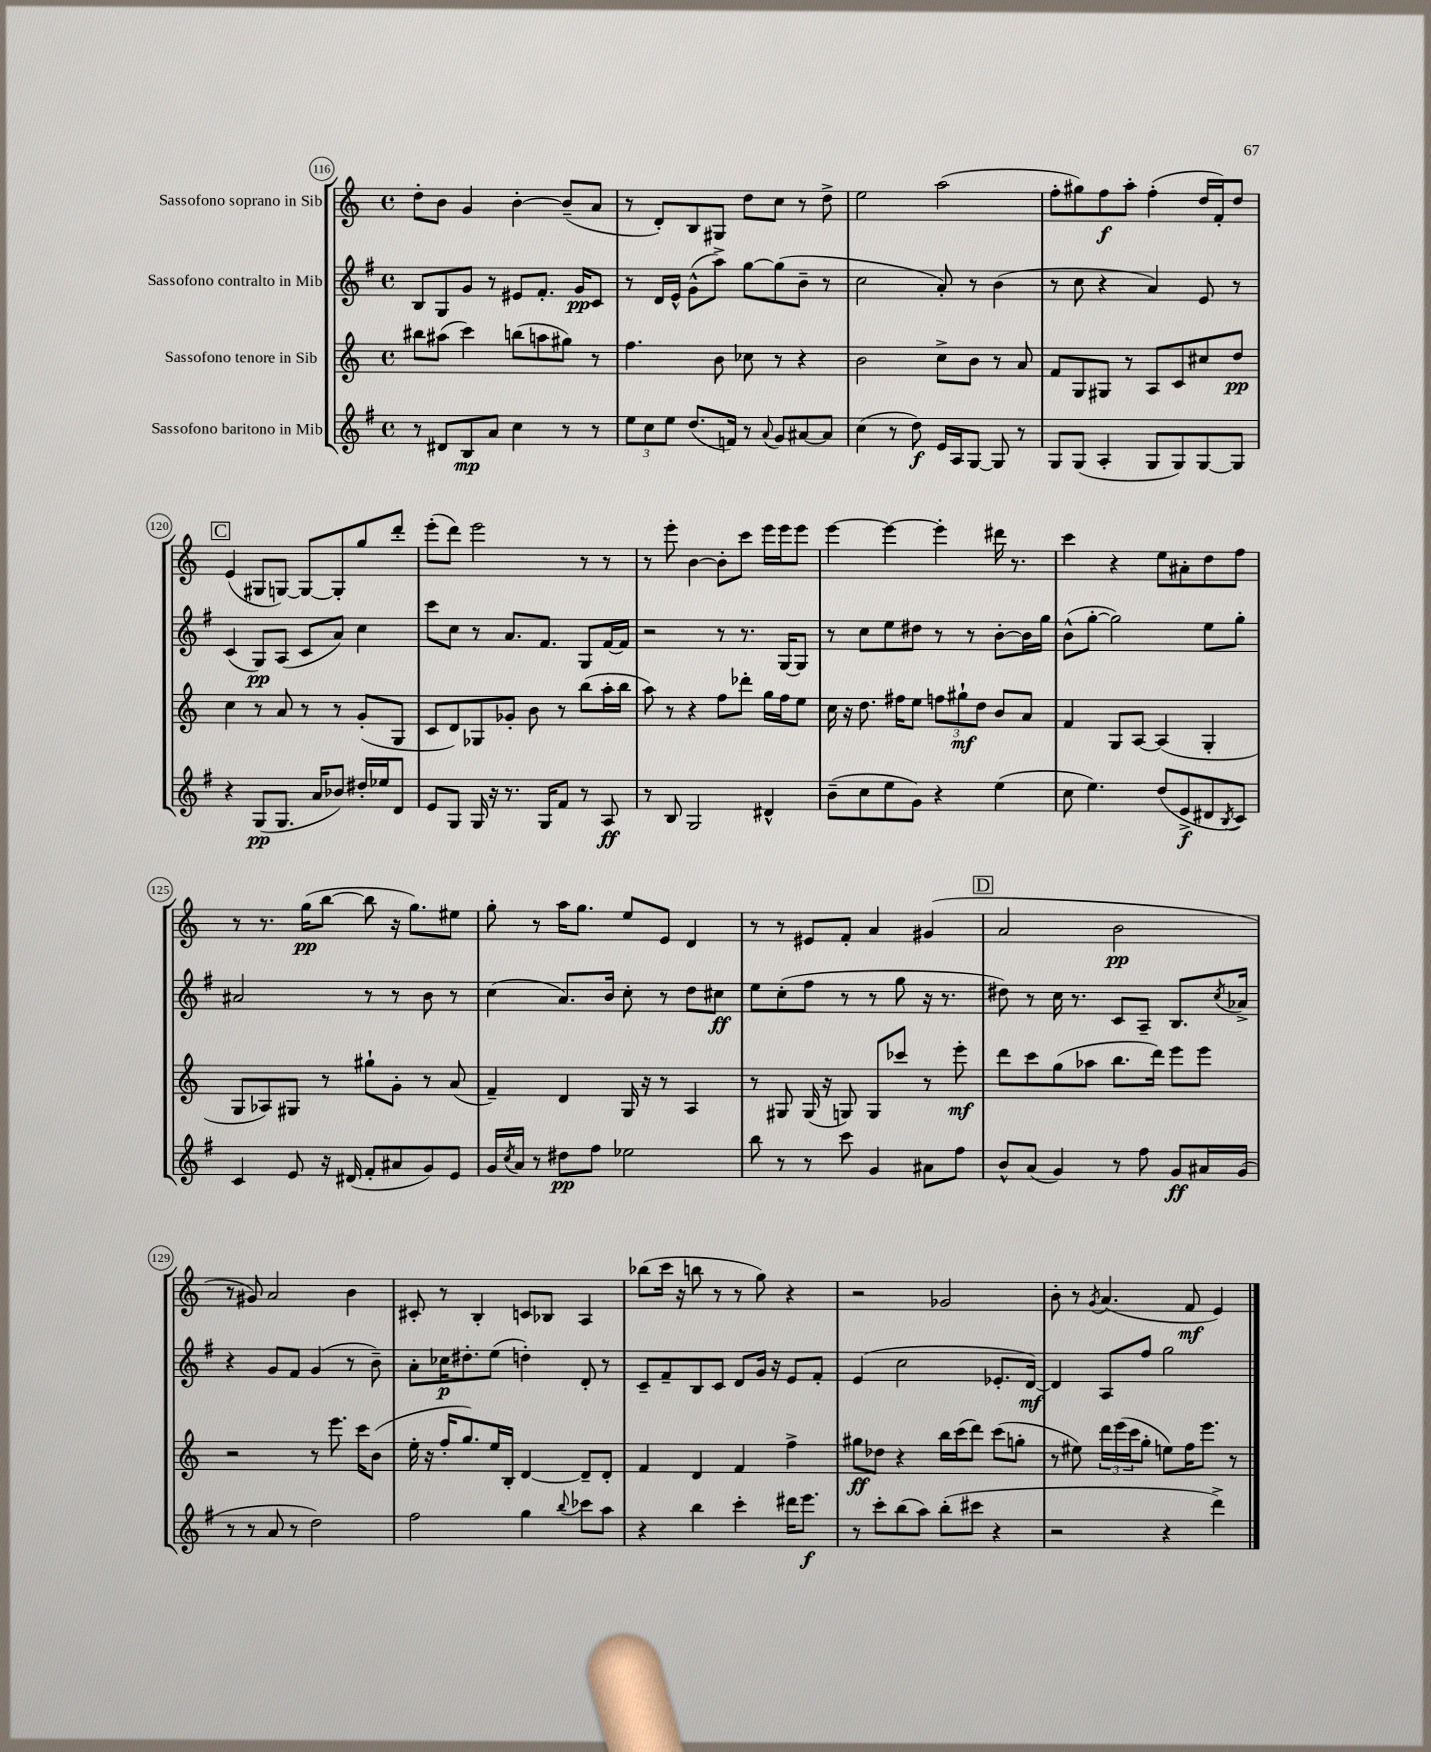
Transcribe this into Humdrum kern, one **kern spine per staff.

**kern	**dynam	**kern	**dynam	**kern	**dynam	**kern	**dynam
*part4	*part4	*part3	*part3	*part2	*part2	*part1	*part1
*staff4	*staff4	*staff3	*staff3	*staff2	*staff2	*staff1	*staff1
*I"Sassofono baritono in Mib	*	*I"Sassofono tenore in Sib	*	*I"Sassofono contralto in Mib	*	*I"Sassofono soprano in Sib	*
*clefG2	*	*clefG2	*	*clefG2	*	*clefG2	*
*k[f#]	*	*k[]	*	*k[f#]	*	*k[]	*
*M4/4	*	*M4/4	*	*M4/4	*	*M4/4	*
*met(c)	*	*met(c)	*	*met(c)	*	*met(c)	*
=116	=116	=116	=116	=116	=116	=116	=116
8r	.	8bb#X\L	.	8B/L	.	8dd'\L	.
8d#X/L	.	(8aa#X\J	.	8G/	.	8b\J	.
8B/	mp	4ccc\)	.	8g/J	.	4g/	.
8a/J	.	.	.	8r	.	.	.
4cc\	.	(8bbn\L	.	8e#X/L	.	[4b'\	.
.	.	8aan\	.	8.f#'/J	.	.	.
8r	.	8gg#X\J)	.	.	.	(8b~/L]	.
.	.	.	.	16g/KL	pp	.	.
8r	.	8r	.	8c/J	.	8a/J	.
=117	=117	=117	=117	=117	=117	=117	=117
12ee\L	.	4.ff\	.	8r	.	8r	.
12cc\	.	.	.	.	.	.	.
.	.	.	.	16d/LL	.	8d'/L)	.
12ee\J	.	.	.	.	.	.	.
.	.	.	.	16e^^/JJ	.	.	.
(8.dd/L	.	.	.	(8g^^\L	.	8B/	.
.	.	8b\	.	8aa^\J)	.	8G#X/J	.
16fn/Jk)	.	.	.	.	.	.	.
8r	.	8cc-X\	.	[8gg\L	.	8dd\L	.
8qqa/	.	.	.	.	.	.	.
8g/L	.	8r	.	(8gg\]	.	8cc\J	.
[8a#X/	.	4r	.	8b~\J	.	8r	.
8a#/J]	.	.	.	8r	.	8dd^\	.
=118	=118	=118	=118	=118	=118	=118	=118
(4cc\	.	2b\	.	2cc\	.	2ee\	.
8r	.	.	.	.	.	.	.
8dd\)	f	.	.	.	.	.	.
16e/LL	.	8cc^\L	.	8a'/)	.	(2aa\	.
16A/J	.	.	.	.	.	.	.
[8G/J	.	8b\J	.	8r	.	.	.
8G/]	.	8r	.	(4b\	.	.	.
8r	.	8a/	.	.	.	.	.
=119	=119	=119	=119	=119	=119	=119	=119
8G/L	.	8f/L	.	8r	.	8ff'\L	.
(8G/J	.	8G/	.	8cc\	.	8gg#X\)	.
4A'/	.	8G#X/J	.	4r	.	8ff\	f
.	.	8r	.	.	.	8aa'\J	.
8G/L	.	8A/L	.	4a/)	.	(4ff'\	.
8G/)	.	8c/	.	.	.	.	.
[8G/	.	8cc#X/	.	8e/	.	16dd/LL	.
.	.	.	.	.	.	16f'/J)	.
8G/J]	.	8dd/J	pp	8r	.	8dd/J	.
!!LO:LB:g=z
!!LO:REH:place=s1:t=C
=120	=120	=120	=120	=120	=120	=120	=120
4r	.	4cc\	.	(4c/	.	(4e/	.
(8G/L	pp	8r	.	8G/L)	pp	8G#X/L	.
8.G/J	.	8a/	.	(8A/J	.	[8Gn/J)	.
.	.	8r	.	8c/L	.	8G/L_	.
16a/KL	.	.	.	.	.	.	.
8b-X/J)	.	8r	.	8a/J)	.	8G'/]	.
16dd#X'/LL	.	(8g'/L	.	4cc\	.	8gg/	.
16ee-X/J	.	.	.	.	.	.	.
8d/J	.	8G/J	.	.	.	8ddd'/J	.
=121	=121	=121	=121	=121	=121	=121	=121
8e/L	.	8c/L	.	8ccc\L	.	(8eee'\L	.
8G/J	.	8d/)	.	8cc\J	.	8ddd\J)	.
16G/	.	8G-X/	.	8r	.	2eee\	.
16r	.	.	.	.	.	.	.
8.r	.	8g-X'/J	.	8.a/L	.	.	.
.	.	8b\	.	.	.	.	.
16G/KL	.	.	.	8.f#/J	.	.	.
8f#/J	.	8r	.	.	.	.	.
8r	.	(8bb\L	.	8G/L	.	8r	.
8A/	ff	16aa'\L	.	[16f#/L	.	8r	.
.	.	16bb\JJ	.	16f#/JJ]	.	.	.
=122	=122	=122	=122	=122	=122	=122	=122
8r	.	8aa\)	.	2r	.	8r	.
8B/	.	8r	.	.	.	8eee'\	.
2G/	.	4r	.	.	.	[4b\	.
.	.	8ff\L	.	8r	.	8b'\L]	.
.	.	8ddd-X'\J	.	8.r	.	8ccc\J	.
4d#X^^/	.	16gg\LL	.	.	.	16eee\LL	.
.	.	16ff\J	.	[16G/KL	.	16eee\J	.
.	.	8ee\J	.	8G/J]	.	8eee\J	.
=123	=123	=123	=123	=123	=123	=123	=123
(8b~\L	.	16cc\	.	8r	.	[4eee\	.
.	.	16r	.	.	.	.	.
8cc\	.	8.dd\	.	8cc\L	.	.	.
8ee\	.	.	.	8ee\	.	4eee\_	.
.	.	16ff#X\KL	.	.	.	.	.
8g\J)	.	8ee\J	.	8dd#X\J	.	.	.
4r	.	12ffn\L	.	8r	.	4eee'\]	.
.	.	12gg#X`\	mf	.	.	.	.
.	.	.	.	8r	.	.	.
.	.	12dd\J	.	.	.	.	.
(4ee\	.	8b/L	.	[8b'\L	.	16ddd#X\	.
.	.	.	.	.	.	8.r	.
.	.	8a/J	.	16b\L]	.	.	.
.	.	.	.	16gg\JJ	.	.	.
=124	=124	=124	=124	=124	=124	=124	=124
8cc\	.	4f/	.	(8b^^\L	.	4ccc\	.
4.ee\)	.	.	.	[8gg'\J	.	.	.
.	.	8G/L	.	2gg\])	.	4r	.
.	.	[8A/J	.	.	.	.	.
(8dd/L	.	(4A/]	.	.	.	8ee\L	.
8e^/	f	.	.	.	.	8a#X'\	.
8d#X/	.	4G'/	.	8ee\L	.	8dd\	.
8qB/	.	.	.	.	.	.	.
8c/J)	.	.	.	8gg'\J	.	8ff\J	.
!!LO:LB:g=z
=125	=125	=125	=125	=125	=125	=125	=125
4c/	.	8G/L	.	2a#X/	.	8r	.
.	.	8A-X/)	.	.	.	8.r	.
8e/	.	8G#X/J	.	.	.	.	.
.	.	.	.	.	.	(16gg\KL	pp
16r	.	8r	.	.	.	[8bb\J	.
(16d#X/	.	.	.	.	.	.	.
8f#'/L	.	8gg#X`\L	.	8r	.	8bb\]	.
8a#X/	.	8g'\J	.	8r	.	16r	.
.	.	.	.	.	.	8.gg\L)	.
8g/)	.	8r	.	8b\	.	.	.
8e/J	.	(8a/	.	8r	.	8ee#X\J	.
=126	=126	=126	=126	=126	=126	=126	=126
16g/LL	.	4f~/)	.	(4cc\	.	8gg'\	.
8qcc/	.	.	.	.	.	.	.
16a/JJ	.	.	.	.	.	.	.
8r	.	.	.	.	.	8r	.
8dd#X\L	pp	4d/	.	8.a/L)	.	16aa\KL	.
.	.	.	.	.	.	8.gg\J	.
8ff#\J	.	.	.	.	.	.	.
.	.	.	.	16b/Jk	.	.	.
2ee-X\	.	16G/	.	8cc'\	.	8ee/L	.
.	.	16r	.	.	.	.	.
.	.	8r	.	8r	.	8e/J	.
.	.	4A/	.	8dd\L	.	4d/	.
.	.	.	.	8cc#X\J	ff	.	.
=127	=127	=127	=127	=127	=127	=127	=127
8bb\	.	8r	.	8ee\L	.	8r	.
8r	.	8G#X/	.	(8cc'\	.	8r	.
8r	.	(16G#/	.	8ff#\J	.	8e#X/L	.
.	.	16r	.	.	.	.	.
8ccc\	.	8Gn/)	.	8r	.	8f'/J	.
4g/	.	8G/L	.	8r	.	4a/	.
.	.	8ccc-X/J	.	8gg\	.	.	.
8a#X\L	.	8r	.	16r	.	(4g#X/	.
.	.	.	.	8.r	.	.	.
8ff#\J	.	8eee'\	mf	.	.	.	.
!!LO:REH:place=s1:t=D
=128	=128	=128	=128	=128	=128	=128	=128
8b^^/L	.	8ddd\L	.	8dd#X\)	.	2a/	.
(8a/J	.	8ccc\	.	8r	.	.	.
4g/)	.	(8gg\	.	16cc\	.	.	.
.	.	.	.	8.r	.	.	.
.	.	8aa-X\J	.	.	.	.	.
8r	.	8.bb\L	.	8c/L	.	2b\	pp
8ff#\	.	.	.	8A~/J	.	.	.
.	.	16ddd\Jk)	.	.	.	.	.
8g/L	ff	8eee\L	.	8.B/L	.	.	.
16a#X/L	.	8eee\J	.	.	.	.	.
.	.	.	.	8qcc/	.	.	.
(16g/JJ	.	.	.	16a-X^/Jk	.	.	.
!!LO:LB:g=z
=129	=129	=129	=129	=129	=129	=129	=129
8r	.	2r	.	4r	.	8r	.
8r	.	.	.	.	.	8g#X/)	.
8a/	.	.	.	8g/L	.	2a/	.
8r	.	.	.	8f#/J	.	.	.
2dd\)	.	8r	.	(4g/	.	.	.
.	.	8.eee\	.	.	.	.	.
.	.	.	.	8r	.	4b\	.
.	.	16ccc\KL	.	.	.	.	.
.	.	(8b\J	.	8b~\)	.	.	.
=130	=130	=130	=130	=130	=130	=130	=130
2ff#\	.	16ee'\	.	8a'\L	.	8c#X'/	.
.	.	16r	.	.	.	.	.
.	.	16ff'/KL	.	16cc-X\K	p	8r	.
.	.	8.gg/)	.	8.dd#X'\	.	.	.
.	.	.	.	.	.	4B'/	.
.	.	16ee/L	.	(8ee\J	.	.	.
.	.	16B'/JJ	.	.	.	.	.
4gg\	.	[4d/	.	4ddn'\)	.	8cn/L	.
.	.	.	.	.	.	8B-X/J	.
8qqbb/	.	.	.	.	.	.	.
8ccc-X\L	.	8d~/L]	.	8d'/	.	4A/	.
8aa\J	.	8d'/J	.	8r	.	.	.
=131	=131	=131	=131	=131	=131	=131	=131
4r	.	4f/	.	8c~/L	.	(8bb-X\L	.
.	.	.	.	8f#~/	.	16ccc\Jk	.
.	.	.	.	.	.	16r	.
4bb\	.	4d/	.	8B/	.	8bbn\	.
.	.	.	.	8c/J	.	8r	.
4ccc'\	.	4f/	.	8d/L	.	8r	.
.	.	.	.	16g/Jk	.	8gg\)	.
.	.	.	.	16r	.	.	.
16ddd#X\KL	.	4ff^\	.	8e/L	.	4r	.
8.eee\J	f	.	.	.	.	.	.
.	.	.	.	8f#'/J	.	.	.
=132	=132	=132	=132	=132	=132	=132	=132
8r	.	8gg#X\L	ff	(4e/	.	2r	.
8ccc'\L	.	8dd-X\J	.	.	.	.	.
(8bb\	.	4r	.	2cc\	.	.	.
8aa\J)	.	.	.	.	.	.	.
(8bb'\L	.	16bb\LL	.	.	.	2g-X/	.
.	.	(16ccc\J	.	.	.	.	.
8ccc#X\J	.	8ddd\J)	.	.	.	.	.
4r	.	(8ccc\L	.	8.e-X'/L	.	.	.
.	.	8ggn'\J	.	.	.	.	.
.	.	.	.	[16d/Jk)	mf	.	.
=133	=133	=133	=133	=133	=133	=133	=133
2r	.	8r	.	4d/]	.	8b'\	.
.	.	8ee#X\)	.	.	.	8r	.
.	.	.	.	.	.	8qg/	.
.	.	24ddd\LL	.	8A/L	.	(4.a/	.
.	.	(24eee\	.	.	.	.	.
.	.	24ccc\J	.	.	.	.	.
.	.	8gg'\J	.	8ff#/J	.	.	.
4r	.	8een\L)	.	2gg\	.	.	.
.	.	16ff\K	.	.	.	8f/	mf
.	.	8.eee\J	.	.	.	.	.
4ddd^\)	.	.	.	.	.	4e/)	.
.	.	8r	.	.	.	.	.
==	==	==	==	==	==	==	==
*-	*-	*-	*-	*-	*-	*-	*-
